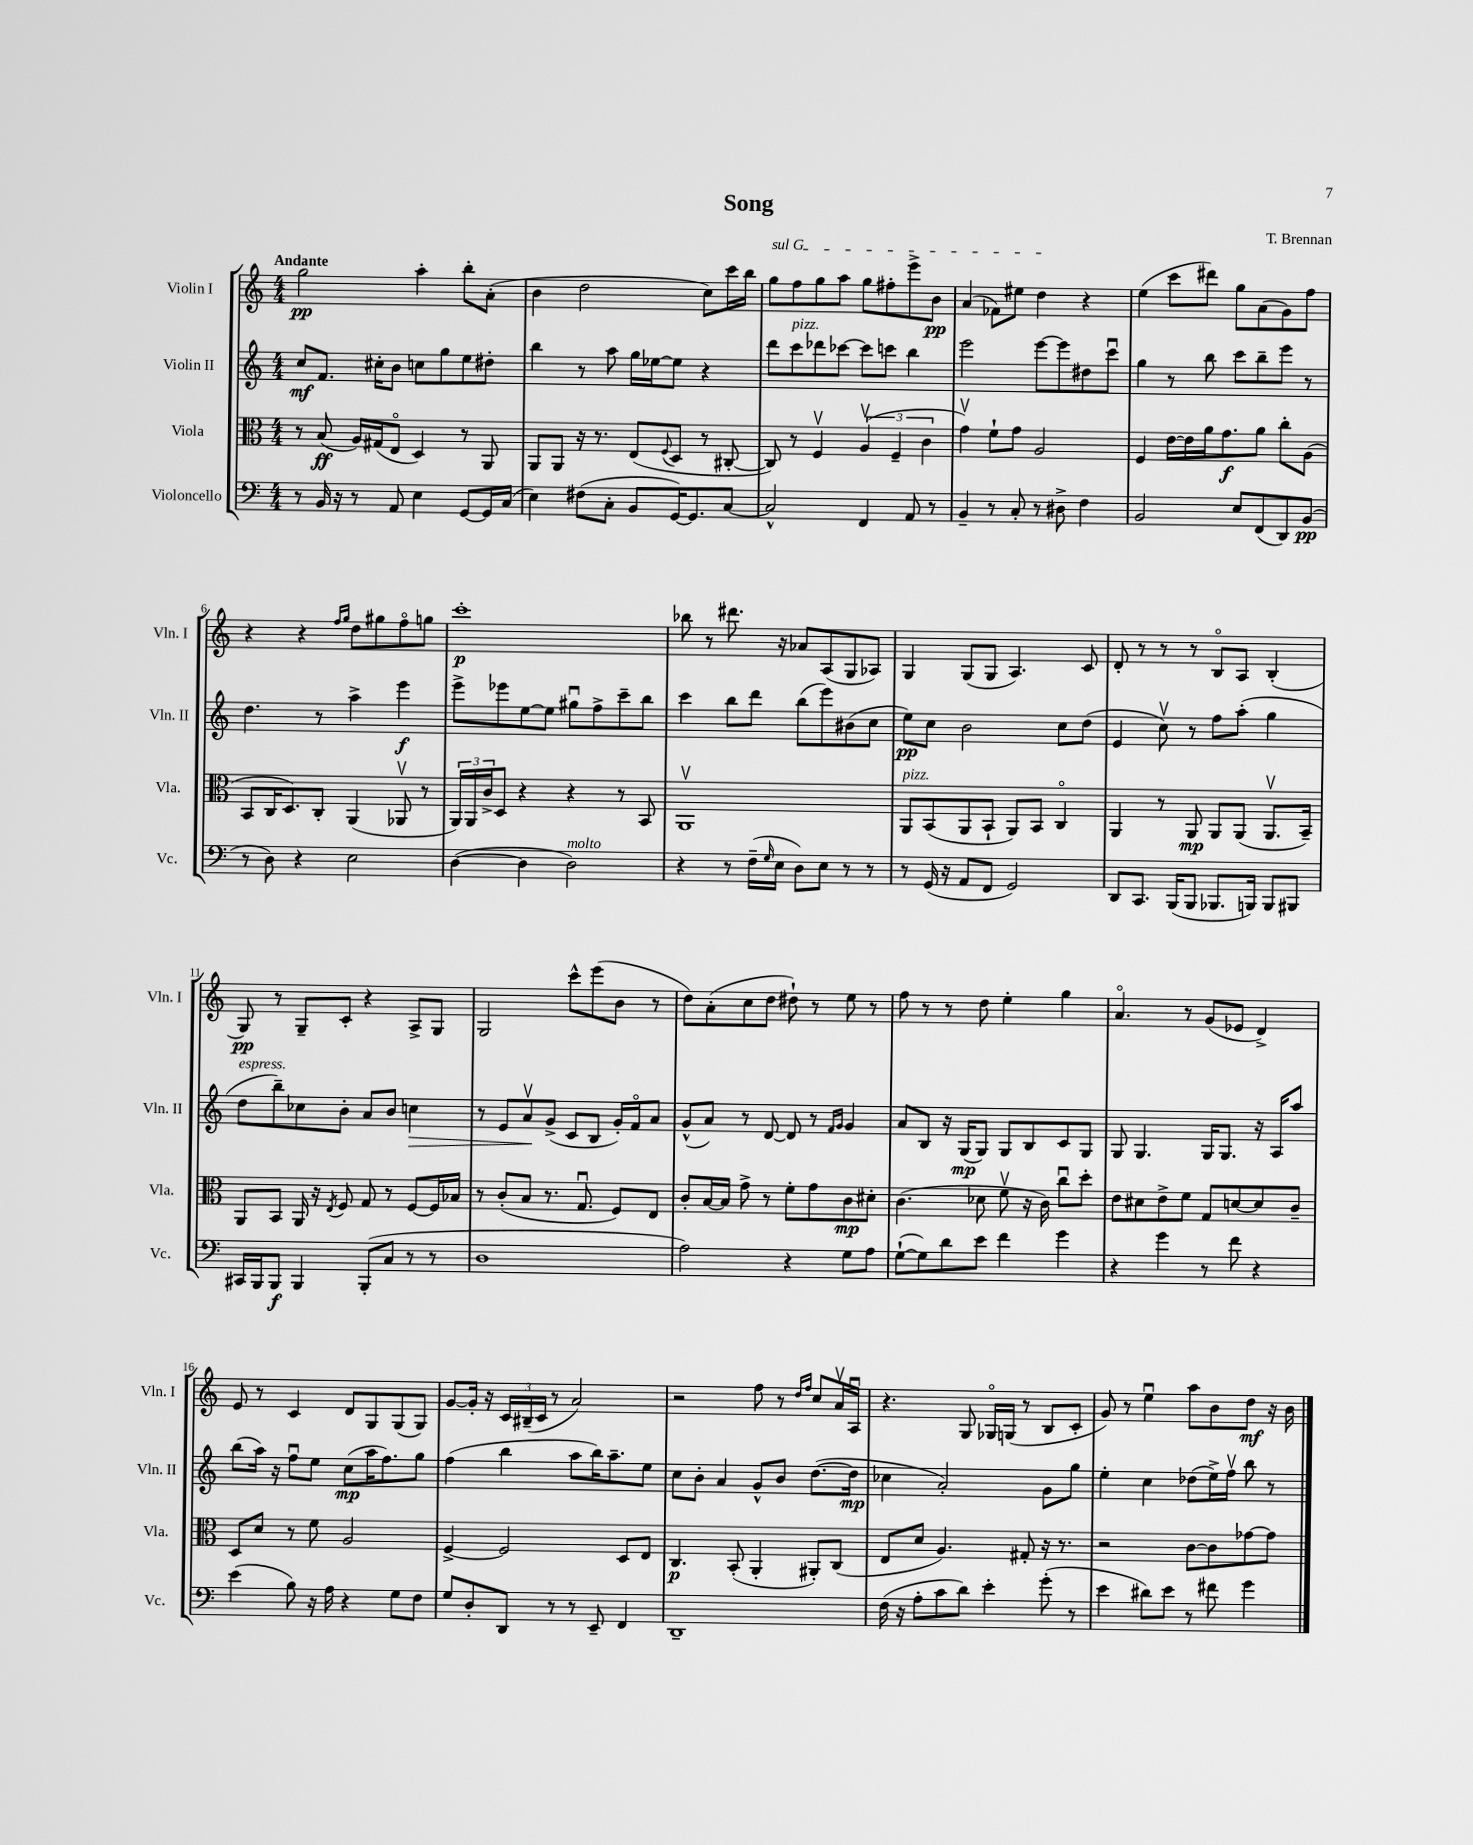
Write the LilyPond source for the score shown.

\header { title = "Song" composer = "T. Brennan" }
<<
\new StaffGroup <<
\new Staff = "s0" \with { instrumentName = "Violin I" shortInstrumentName = "Vln. I" } {
    \clef treble \key c \major \numericTimeSignature \time 4/4 \tempo "Andante"
    g''2\pp a''4-. b''8-. a'8-.( |
    b'4 d''2 c''8) c'''16 b''16 |
    \once \override TextSpanner.bound-details.left.text = \markup { \italic "sul G" } g''8\startTextSpan f''8 g''8 a''8 g''8 fis''8-. e'''8-> b'8\pp |
    a'4( fes'8) eis''8 d''4\stopTextSpan r4 |
    e''4( c'''8 dis'''8) g''8 a'8( g'8) f''8 |
    r4 r4 \grace { f''16 g''16 } d''8 gis''8 f''8\flageolet g''8 |
    c'''1-.\p |
    bes''8 r8 dis'''8. r16 aes'8 a8( g8 aes8) |
    g4 g8( g8 a4.) c'8 |
    d'8-. r8 r8 r8 b8\flageolet a8 b4-.( |
    g8\pp) r8 g8-- c'8-. r4 a8-> g8 |
    g2 c'''8-^ e'''8( b'8 r8 |
    d''8) a'8-.( c''8 d''8 dis''8-!) r8 e''8 r8 |
    f''8 r8 r8 d''8 e''4-. g''4 |
    a'4.\flageolet r8 g'8( ees'8 d'4->) |
    e'8 r8 c'4 d'8 g8 g8( g8) |
    g'8~ g'16-. r16 \tuplet 3/2 { c'16 bis16--( c'16 } r8 a'2) |
    r2 f''8 r8 \grace { d''16 f''16 } c''8 a'16\upbow a16\downbow |
    r4. g8 ges16\flageolet g16( r8 b8 c'8-. |
    g'8) r8 e''4\downbow a''8 b'8 d''8\mf r16 b'16 \bar "|." |
}
\new Staff = "s1" \with { instrumentName = "Violin II" shortInstrumentName = "Vln. II" } {
    \clef treble \key c \major \numericTimeSignature \time 4/4
    c''8\mf f'8. cis''16-. b'8 c''8 g''8 e''8 dis''8-. |
    b''4 r8 a''8 g''16 ees''16~ ees''8 r4 |
    d'''8 c'''8^\markup { \italic "pizz." } des'''8 ces'''8~ ces'''8 c'''8 b''4 |
    e'''2 e'''8~ e'''8 dis''8 c'''8\downbow |
    g''4 r8 b''8 c'''8 b''8-- e'''8 r8 |
    d''4. r8 a''4-> e'''4\f |
    e'''8-> ees'''8 e''8~ e''8 gis''8\downbow f''8-> c'''8-- b''8 |
    c'''4 b''8 d'''8 b''8( e'''8) bis'8( c''8 |
    e''8\pp) c''8 b'2 c''8 d''8( |
    e'4 c''8\upbow) r8 f''8 a''8-.( g''4 |
    d''8^\markup { \italic "espress." } b''8--) ces''8 b'8-. a'8 b'8 c''4\> |
    r8 e'8 a'8\upbow\! g'8->( c'8 b8 g'16-.) f'16\flageolet a'8 |
    g'8-^( a'8) r8 d'8~ d'8 r8 \grace { f'16 g'16 } g'4 |
    a'8 b8 r16 g16\mp( g8) g8 b8 c'8 g8 |
    g8 g4. g16 g8. r16 a16 a''8 |
    b''8( a''16) r16 f''8\downbow e''8 c''8\mp( a''16 f''8.) g''8 |
    f''4( b''4 a''8 b''16) a''8.-- e''8 |
    c''8 b'8-. a'4 g'8-^ b'8 d''8.~( d''16\mp |
    ces''4 a'2-.) g'8 g''8 |
    e''4-. c''4 des''8( e''16->) f''16\upbow b''8 r8 \bar "|." |
}
\new Staff = "s2" \with { instrumentName = "Viola" shortInstrumentName = "Vla." } {
    \clef alto \key c \major \numericTimeSignature \time 4/4
    r8 b8\ff( a16) gis16( e8\flageolet d4) r8 a,8 |
    a,8 a,8 r16 r8. e8( \appoggiatura { f8 } d8 r8 cis8~-. |
    cis8) r8 f4\upbow \tuplet 3/2 { a4\upbow( f4-- c'4 } |
    g'4\upbow) f'8-! g'8 a2 |
    f4 e'16~ e'16 a'16 g'8.\f a'8 c''8-. a8( |
    b,8 c16 d8.) c8-. a,4( aes,8\upbow r8 |
    \tuplet 3/2 { a,16) a,16 c'16-> } d8 r4 r4 r8 b,8 |
    a,1\upbow |
    a,8^\markup { \italic "pizz." } b,8( a,8 b,8-! a,8) b,8 c4\flageolet |
    a,4 r8 a,8\mp a,8 a,8( a,8.\upbow b,16--) |
    a,8 b,8 a,16 r16 \acciaccatura { e8 } f8 g8 r8 f8~ f16 bes16 |
    r8 c'8-.( b8 r8. g8.\downbow f8) e8 |
    c'8-. b16~ b16 g'8-> r8 f'8-. g'8 c'8\mp dis'8-. |
    c'4.( des'8 f'8\upbow r16 c'16) c''8\downbow d''8-. |
    e'8 dis'8 e'8-> f'8 g8 d'8~ d'8 c'8-- |
    d8 d'8 r8 f'8 a2 |
    f4~-> f2 d8 e8 |
    c4.\p b,8-.( a,4-. ais,8-.) c8( |
    e8 d'8 a4.) gis8-. r16 r8. |
    r2 c'8~ c'8 ges'8~ ges'8 \bar "|." |
}
\new Staff = "s3" \with { instrumentName = "Violoncello" shortInstrumentName = "Vc." } {
    \clef bass \key c \major \numericTimeSignature \time 4/4
    r8 b,16 r16 r8 a,8 e4 g,8~ g,16 c16( |
    e4) fis8( c8-. b,8 g,16~) g,8. c8~ |
    c2-^ f,4 a,8 r8 |
    b,4-- r8 c8-. r8 dis8-> f4 |
    b,2 e8 f,8( d,8) b,8\pp( |
    r8 d8) r4 e2 |
    d4~( d4 d2^\markup { \italic "molto" }) |
    r4 r8 f16--( \grace { g16 } e16 d8) e8 r8 r8 |
    r8 g,16( r16 a,8 f,8 g,2) |
    d,8 c,8. b,,16( b,,8 bes,,8. b,,16) b,,8 bis,,8 |
    cis,16 b,,16 b,,8\f b,,4 b,,8-.( c8 r8 r8 |
    d1 |
    a2) r4 g8 a8 |
    g8~-!( g8) d'8 e'8 f'4 g'4 |
    r4 g'4 r8 f'8 r4 |
    e'4( b8) r16 a16 r4 g8 f8 |
    g8 d8-. d,8 r8 r8 e,8-- f,4 |
    d,1-- |
    f16( r16 a8-. c'8 d'8) e'4-. g'8-.( r8 |
    e'4 dis'8) e'8 r8 fis'8 g'4 \bar "|." |
}
>>
>>
